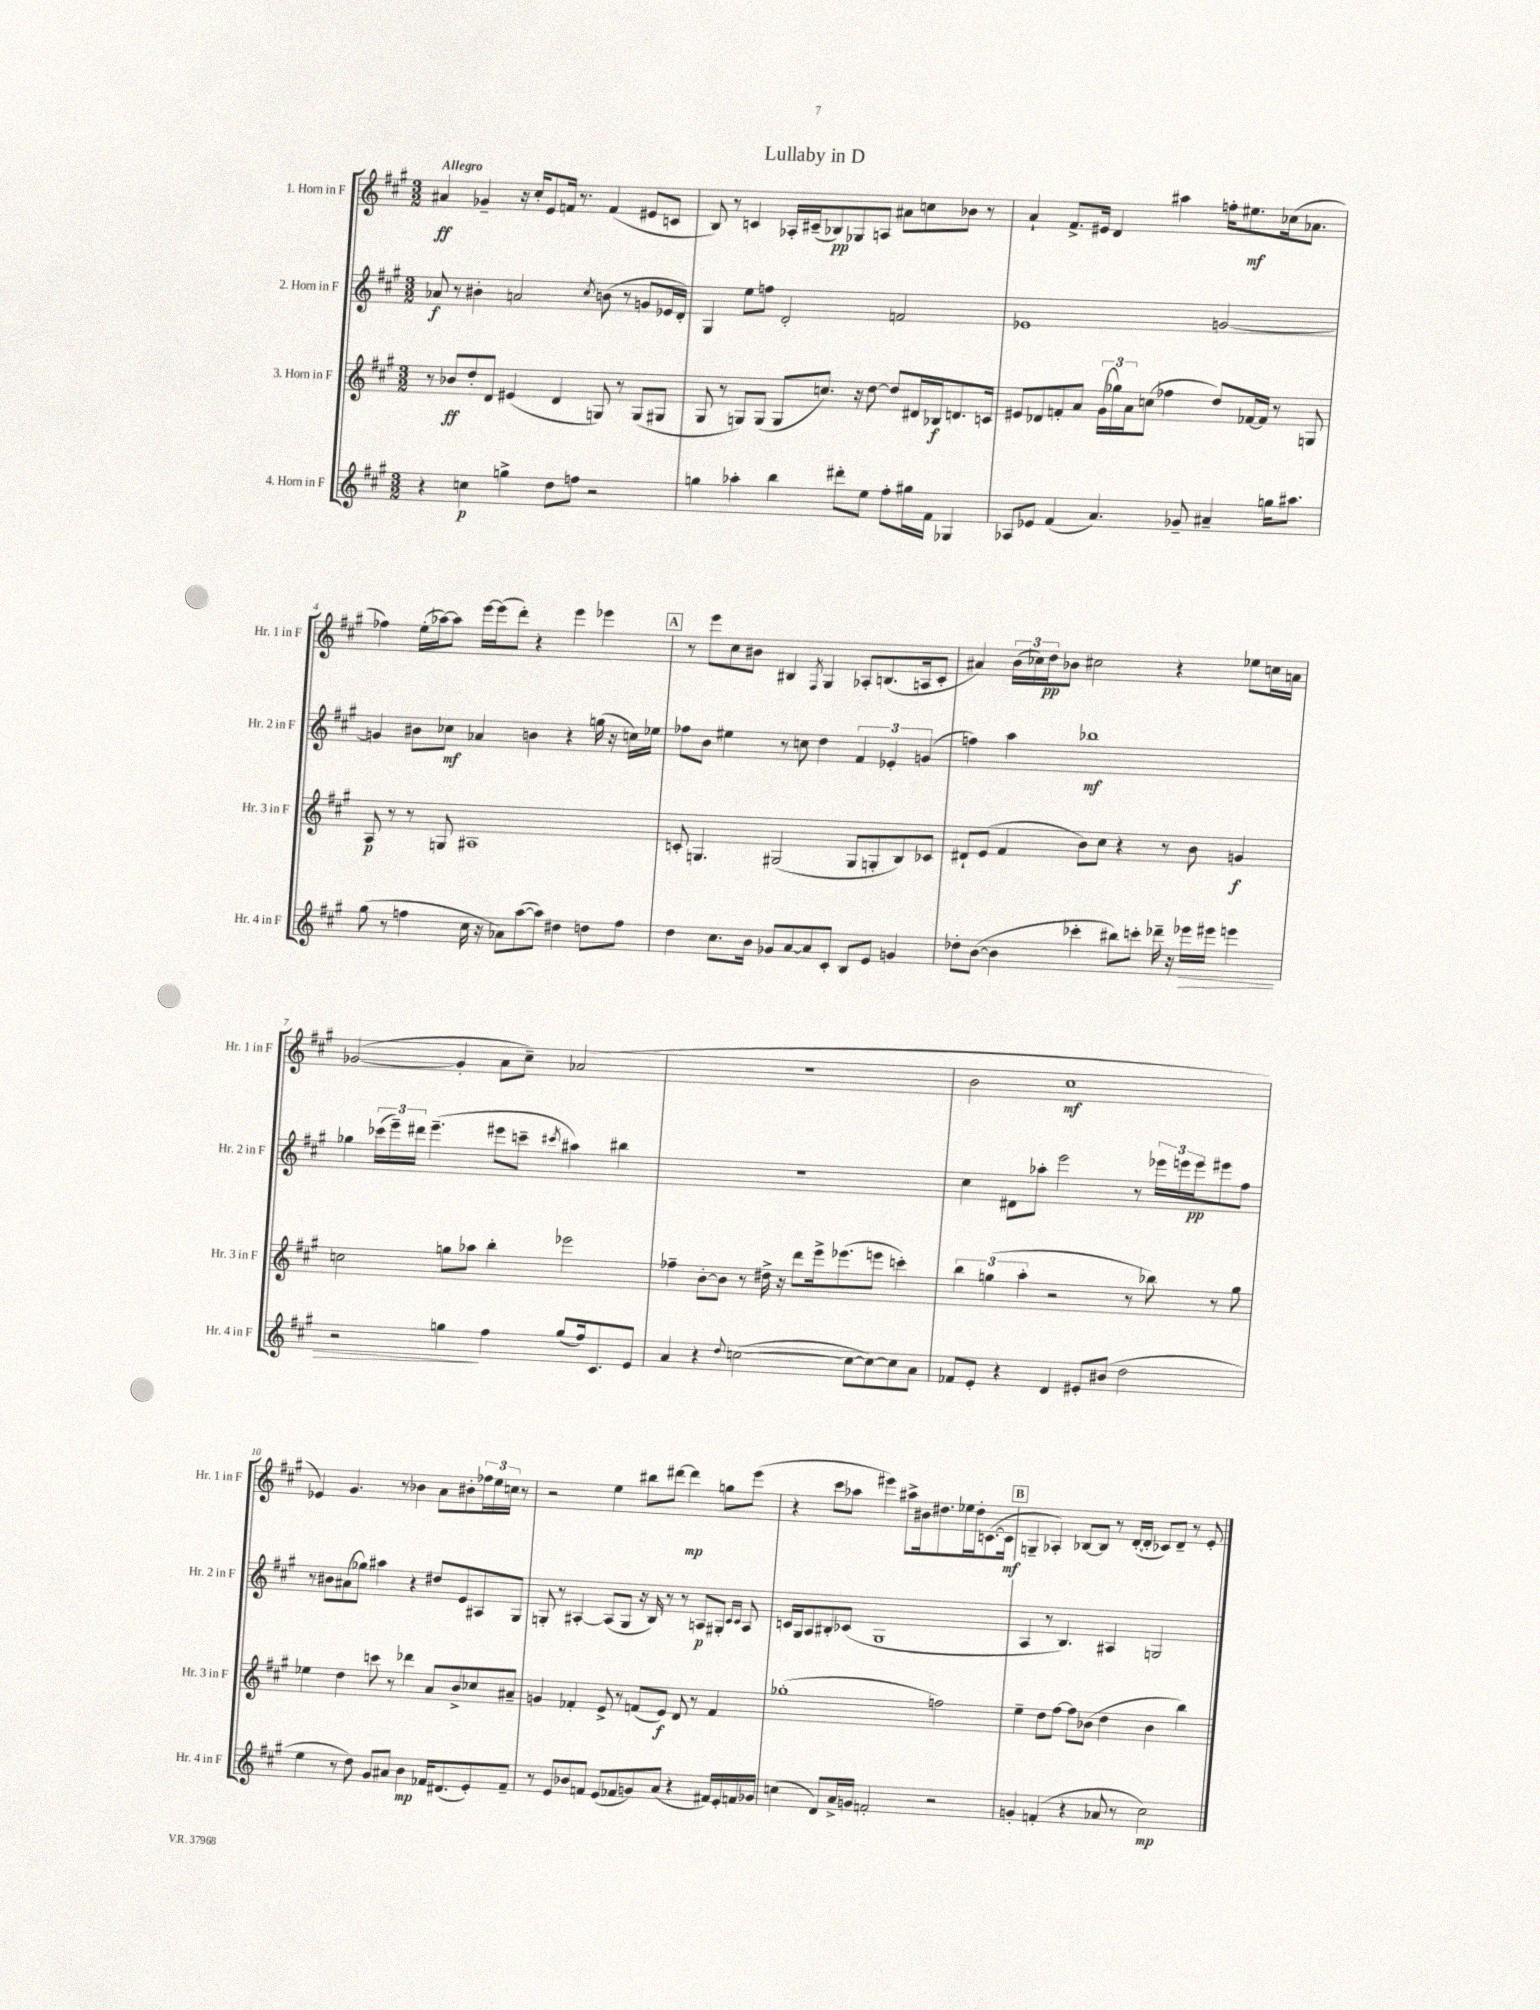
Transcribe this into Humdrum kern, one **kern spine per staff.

**kern	**dynam	**kern	**dynam	**kern	**dynam	**kern	**dynam
*part4	*part4	*part3	*part3	*part2	*part2	*part1	*part1
*staff4	*staff4	*staff3	*staff3	*staff2	*staff2	*staff1	*staff1
*I"4. Horn in F	*	*I"3. Horn in F	*	*I"2. Horn in F	*	*I"1. Horn in F	*
*I'Hr. 4 in F	*	*I'Hr. 3 in F	*	*I'Hr. 2 in F	*	*I'Hr. 1 in F	*
*clefG2	*	*clefG2	*	*clefG2	*	*clefG2	*
*k[f#c#g#]	*	*k[f#c#g#]	*	*k[f#c#g#]	*	*k[f#c#g#]	*
*M3/2	*	*M3/2	*	*M3/2	*	*M3/2	*
=1	=1	=1	=1	=1	=1	=1	=1
!	!	!	!	!	!	!LO:TX:a:B:t=Allegro	!
4r	.	8r	.	8a-X/	f	4a#X/	ff
.	.	8b-X/L	ff	8r	.	.	.
4ccn\	p	8dd'/	.	4b#X'\	.	4g-X~/	.
.	.	8d/J	.	.	.	.	.
4ggn^\	.	(4e#X/	.	2an/	.	16r	.
.	.	.	.	.	.	16cc#'/KL	.
.	.	.	.	.	.	8e/	.
8dd\L	.	4d/	.	.	.	16fn/Jk	.
.	.	.	.	.	.	8.r	.
8ffn\J	.	.	.	.	.	.	.
.	.	.	.	8qcc#/	.	.	.
2r	.	8Gn/)	.	(8bn\	.	(4f/	.
.	.	8r	.	8r	.	.	.
.	.	(8G/L	.	8gn/L	.	8e#X/L	.
.	.	8G#X/J	.	16e-X/L	.	8cn/J	.
.	.	.	.	16d'/JJ)	.	.	.
=2	=2	=2	=2	=2	=2	=2	=2
4ggn\	.	8G#/	.	4G#/	.	8B/)	.
.	.	8r	.	.	.	8r	.
4aa-X'\	.	8Gn/L)	.	8ee\L	.	4cn/	.
.	.	(8G/J	.	8ffn\J	.	.	.
4bb\	.	8G/L	.	2d'/	.	16A-X'/LL	.
.	.	.	.	.	.	(16c#X~/J	.
.	.	8.ccn/J)	.	.	.	8B-X/)	pp
8ddd#X'\L	.	.	.	.	.	8G-X/	.
.	.	16r	.	.	.	.	.
8ee\J	.	[8dd\	.	.	.	8An/J	.
8ff#'\L	.	8dd/L]	.	2fn/	.	8a#X\L	.
16gg#X\L	.	16d#X/L	.	.	.	8ccn\	.
16f#\JJ	.	16B-X/J	f	.	.	.	.
4G-X/	.	8.dn/	.	.	.	8b-X\J	.
.	.	.	.	.	.	8r	.
.	.	16cn/Jk	.	.	.	.	.
=3	=3	=3	=3	=3	=3	=3	=3
8A-X/L	.	8e#X/L	.	1e-X	.	4a`/	.
8e-X/J	.	8d-X/	.	.	.	.	.
(4f#/	.	8fn'/	.	.	.	8.f#^/L	.
.	.	8a/J	.	.	.	.	.
.	.	.	.	.	.	16e#X/Jk	.
4.a/)	.	(24g#\LL	.	.	.	4d/	.
.	.	24gg-X\)	.	.	.	.	.
.	.	24a\J	.	.	.	.	.
.	.	(8ccn\J	.	.	.	.	.
.	.	4ff-X\	.	.	.	4aa#X\	.
8g-X~/	.	.	.	.	.	.	.
4a#X~/	.	8dd/L)	.	[2gn/	.	16ffn'\KL	.
.	.	.	.	.	.	8.ee#X\	mf
.	.	[16f-X/L	.	.	.	.	.
.	.	16f-/JJ]	.	.	.	.	.
16ggn\KL	.	8r	.	.	.	(16cc-X\k	.
8.aa#X\J	.	.	.	.	.	8.a-X\J	.
.	.	8Gn/	.	.	.	.	.
!!LO:LB:g=z
=4	=4	=4	=4	=4	=4	=4	=4
(8gg#\	.	8A/	p	4gn/]	.	4ff-X\)	.
8r	.	8r	.	.	.	.	.
4ffn\	.	8r	.	8b#X\L	.	(16ee'\LL	.
.	.	.	.	.	.	[16aa-X\J)	.
.	.	8Gn/	.	8cc-X\J	mf	8aa-\J]	.
16cc#\	.	1A#X	.	4a-X/	.	[16eee\LL	.
16r	.	.	.	.	.	(16eee\J]	.
8a-X\L)	.	.	.	.	.	8ddd'\J)	.
([8aa\	.	.	.	4bn\	.	4r	.
8aa\J])	.	.	.	.	.	.	.
4dd#X\	.	.	.	4r	.	4eee\	.
8ddn\L	.	.	.	(16ggn\	.	4eee-X\	.
.	.	.	.	16r	.	.	.
8ff\J	.	.	.	16ccn\LL)	.	.	.
.	.	.	.	16ee-X\JJ	.	.	.
!!LO:REH:place=s1:t=A
=5	=5	=5	=5	=5	=5	=5	=5
4dd\	.	8cn'/	.	8ff-X\L	.	8r	.
.	.	4.Gn/	.	8b\J	.	8eee\L	.
8.cc#\L	.	.	.	4ee#X\	.	8cc#\	.
.	.	.	.	.	.	8b#X\J	.
16b\Jk	.	.	.	.	.	.	.
8g-X/L	.	(2G#X/	.	8r	.	4B#X/	.
[8a/	.	.	.	8ccn\	.	.	.
.	.	.	.	.	.	8qF#/	.
8a/]	.	.	.	4dd\	.	4G#/	.
8c#'/J	.	.	.	.	.	.	.
8B/L	.	8G#/L	.	6f#/	.	8A-X'/L	.
8e/J	.	8Gn'/	.	.	.	(8.Bn/	.
.	.	.	.	6e-X'/	.	.	.
4gn/	.	8B/)	.	.	.	.	.
.	.	.	.	.	.	16An/k	.
.	.	.	.	(6gn/	.	.	.
.	.	8c-X/J	.	.	.	8c#'/J	.
=6	=6	=6	=6	=6	=6	=6	=6
8dd-X'\L	.	8d#X`/L	.	4ffn\)	.	4a#X/)	.
([8b\J	.	(8e/J	.	.	.	.	.
4b\]	.	4f#/	.	4aa\	.	(24b\LL	.
.	.	.	.	.	.	24cc-X\)	.
.	.	.	.	.	.	24dd\J	pp
.	.	.	.	.	.	8b-X\J	.
4ccc-X'\	.	8b\L)	.	1bb-X	mf	2cc#X\	.
.	.	8cc#\J	.	.	.	.	.
8bb#X\L)	.	4r	.	.	.	.	.
8cccn'\J	.	.	.	.	.	.	.
16ddd-X~\	.	8r	.	.	.	4r	.
16r	.	.	.	.	.	.	.
!	!LO:HP:b	!	!	!	!	!	!
16eee-X\LL	>	8b\	.	.	.	.	.
16eee#X\JJ	.	.	.	.	.	.	.
4eeen\	.	4gn/	f	.	.	8ee-X\L	.
.	.	.	.	.	.	16ccn\L	.
.	.	.	.	.	.	16an\JJ	.
!!LO:LB:g=z
=7	=7	=7	=7	=7	=7	=7	=7
2r	.	2ccn\	.	4gg-X\	.	([2g-X/	.
.	.	.	.	(24ccc-X\LL	.	.	.
.	.	.	.	24eee~\)	.	.	.
.	.	.	.	24ddd#X\JJ	.	.	.
.	.	.	.	(4.eee~\	.	.	.
4ggn\	.	8ggn\L	.	.	.	4g-'/]	.
.	.	8aa-X\J	.	.	.	.	.
4ff#\	]	4bb'\	.	8eee#X\L	.	8a\L	.
.	.	.	.	8cccn~\J	.	8cc#~\J)	.
.	.	.	.	8qccc#X/	.	.	.
(8gg/L	.	2eee-X\	.	4aa#X\)	.	(2a-X/	.
16ff#/k)	.	.	.	.	.	.	.
8.c#/	.	.	.	.	.	.	.
.	.	.	.	4bb#X\	.	.	.
8e/J	.	.	.	.	.	.	.
=8	=8	=8	=8	=8	=8	=8	=8
4a/	.	4ff-X~\	.	1.r	.	1.r	.
4r	.	[8b'\L	.	.	.	.	.
.	.	8b\J]	.	.	.	.	.
8qqdd/	.	.	.	.	.	.	.
([2ccn\	.	8r	.	.	.	.	.
.	.	16dd#X^\	.	.	.	.	.
.	.	16r	.	.	.	.	.
.	.	8ddd\L	.	.	.	.	.
.	.	16eee^\k	.	.	.	.	.
.	.	(8.eee-X\	.	.	.	.	.
8cc\L_	.	.	.	.	.	.	.
8cc\_)	.	8eeen\J	.	.	.	.	.
8cc\]	.	4cccn'\)	.	.	.	.	.
8a\J	.	.	.	.	.	.	.
=9	=9	=9	=9	=9	=9	=9	=9
8f-X/L	.	6bb\	.	4cc#\	.	2b\	.
8e'/J	.	.	.	.	.	.	.
.	.	(6ggn\	.	.	.	.	.
4r	.	.	.	8d#X\L	.	.	.
.	.	6aa'\	.	.	.	.	.
.	.	.	.	8aa-X'\J	.	.	.
4d/	.	2r	.	2eee\	.	1cc#	mf
8e#X'/L	.	.	.	.	.	.	.
(8b#X/J	.	.	.	.	.	.	.
2dd\	.	8r	.	8r	.	.	.
.	.	8bb-X\)	.	24eee-X\LL	.	.	.
.	.	.	.	24eeen\	.	.	.
.	.	.	.	24eee\J	pp	.	.
.	.	8r	.	8eee#X\	.	.	.
.	.	8gg\	.	8ff#\J	.	.	.
!!LO:LB:g=z
=10	=10	=10	=10	=10	=10	=10	=10
4ee\	.	4ee-X\	.	8r	.	4e-X/)	.
.	.	.	.	8b#X\L	.	.	.
8r	.	4dd\	.	(8a#X\	.	4.g#/	.
8dd\)	.	.	.	8gg-X\J)	.	.	.
8g#/L	.	8cccn\	.	4aa#X\	.	.	.
8a#X/J	.	8r	.	.	.	8r	.
4b\	mp	4ddd-X\	.	4r	.	4b-X\	.
16f-X/KL	.	8a/L	.	8dd#X/L	.	8a\L	.
(8.d#X/	.	.	.	.	.	.	.
.	.	8b^/	.	8e/	.	8b#X'\	.
8e'/)	.	8cc-X/	.	8A#X/	.	24ff-X\L	.
.	.	.	.	.	.	24ee\	.
.	.	.	.	.	.	24ccn\JJ	.
8f-~/J	.	8a#X~/J	.	8G#/J	.	8r	.
=11	=11	=11	=11	=11	=11	=11	=11
8r	.	4gn/	.	8Gn'/	.	2r	.
8e/L	.	.	.	8r	.	.	.
8b-X/	.	4f-X'/	.	[4A#X'/	.	.	.
8fn/J	.	.	.	.	.	.	.
(8e/L	.	8e^/	.	(8A#/L]	.	4ee\	.
8f-X/	.	8r	.	8G/J	.	.	.
8gn/)	.	(8fn/L	.	16r	.	8bb#X\L	.
.	.	.	.	16B/)	.	.	.
(8a/J	.	8e/J)	f	8r	.	[8ddd#X\J	.
4r	.	8d/	.	8r	.	4ddd#\]	mp
.	.	8r	.	8An/L	p	.	.
16f#X/LL)	.	4f/	.	8G#X'/J	.	8ggn\L	.
16e'/	.	.	.	.	.	.	.
.	.	.	.	16qqc#/LL	.	.	.
.	.	.	.	16qqc#/JJ	.	.	.
16fn/	.	.	.	8A/	.	(8eee\J	.
16g-X/JJ	.	.	.	.	.	.	.
=12	=12	=12	=12	=12	=12	=12	=12
(4ccn\	.	(1gg-X'	.	16cn/LL	.	4r	.
.	.	.	.	16G#/J	.	.	.
.	.	.	.	8A/	.	.	.
8d/L)	.	.	.	8B#X'/	.	8ccc#\L	.
16a^/L	.	.	.	(8c-X/J	.	8aa-X\J	.
16gn/JJ	.	.	.	.	.	.	.
2fn'/	.	.	.	1G#	.	4eee#X\)	.
.	.	.	.	.	.	8aa#X^\L	.
.	.	.	.	.	.	16b#X\k	.
.	.	.	.	.	.	8.dd#X\	.
2r	.	2ffn\)	.	.	.	.	.
.	.	.	.	.	.	16ee-X\L	.
.	.	.	.	.	.	16dd#'\J	.
.	.	.	.	.	.	([8.cn\	.
.	.	.	.	.	.	16c\Jk]	mf
!!LO:REH:place=s1:t=B
=13	=13	=13	=13	=13	=13	=13	=13
4gn'/	.	4ee~\	.	4A/	.	4Gn~/	.
(4fn'/	.	8dd\L	.	8r	.	4A-X'/)	.
.	.	[8ff#\J	.	4.B/)	.	.	.
4r	.	8ff#\L]	.	.	.	[8B-X/L	.
.	.	(8b-X\J	.	.	.	8B-/J]	.
8a-X/	.	4dd\	.	4A#X/	.	8r	.
8r	.	.	.	.	.	([16d'/LL	.
.	.	.	.	.	.	16d'/JJ]	.
2cc#\)	mp	4b-\	.	2Gn/	.	8c-X/L)	.
.	.	.	.	.	.	8d~/J	.
.	.	4bb\)	.	.	.	8r	.
.	.	.	.	.	.	8e'/	.
==	==	==	==	==	==	==	==
*-	*-	*-	*-	*-	*-	*-	*-
